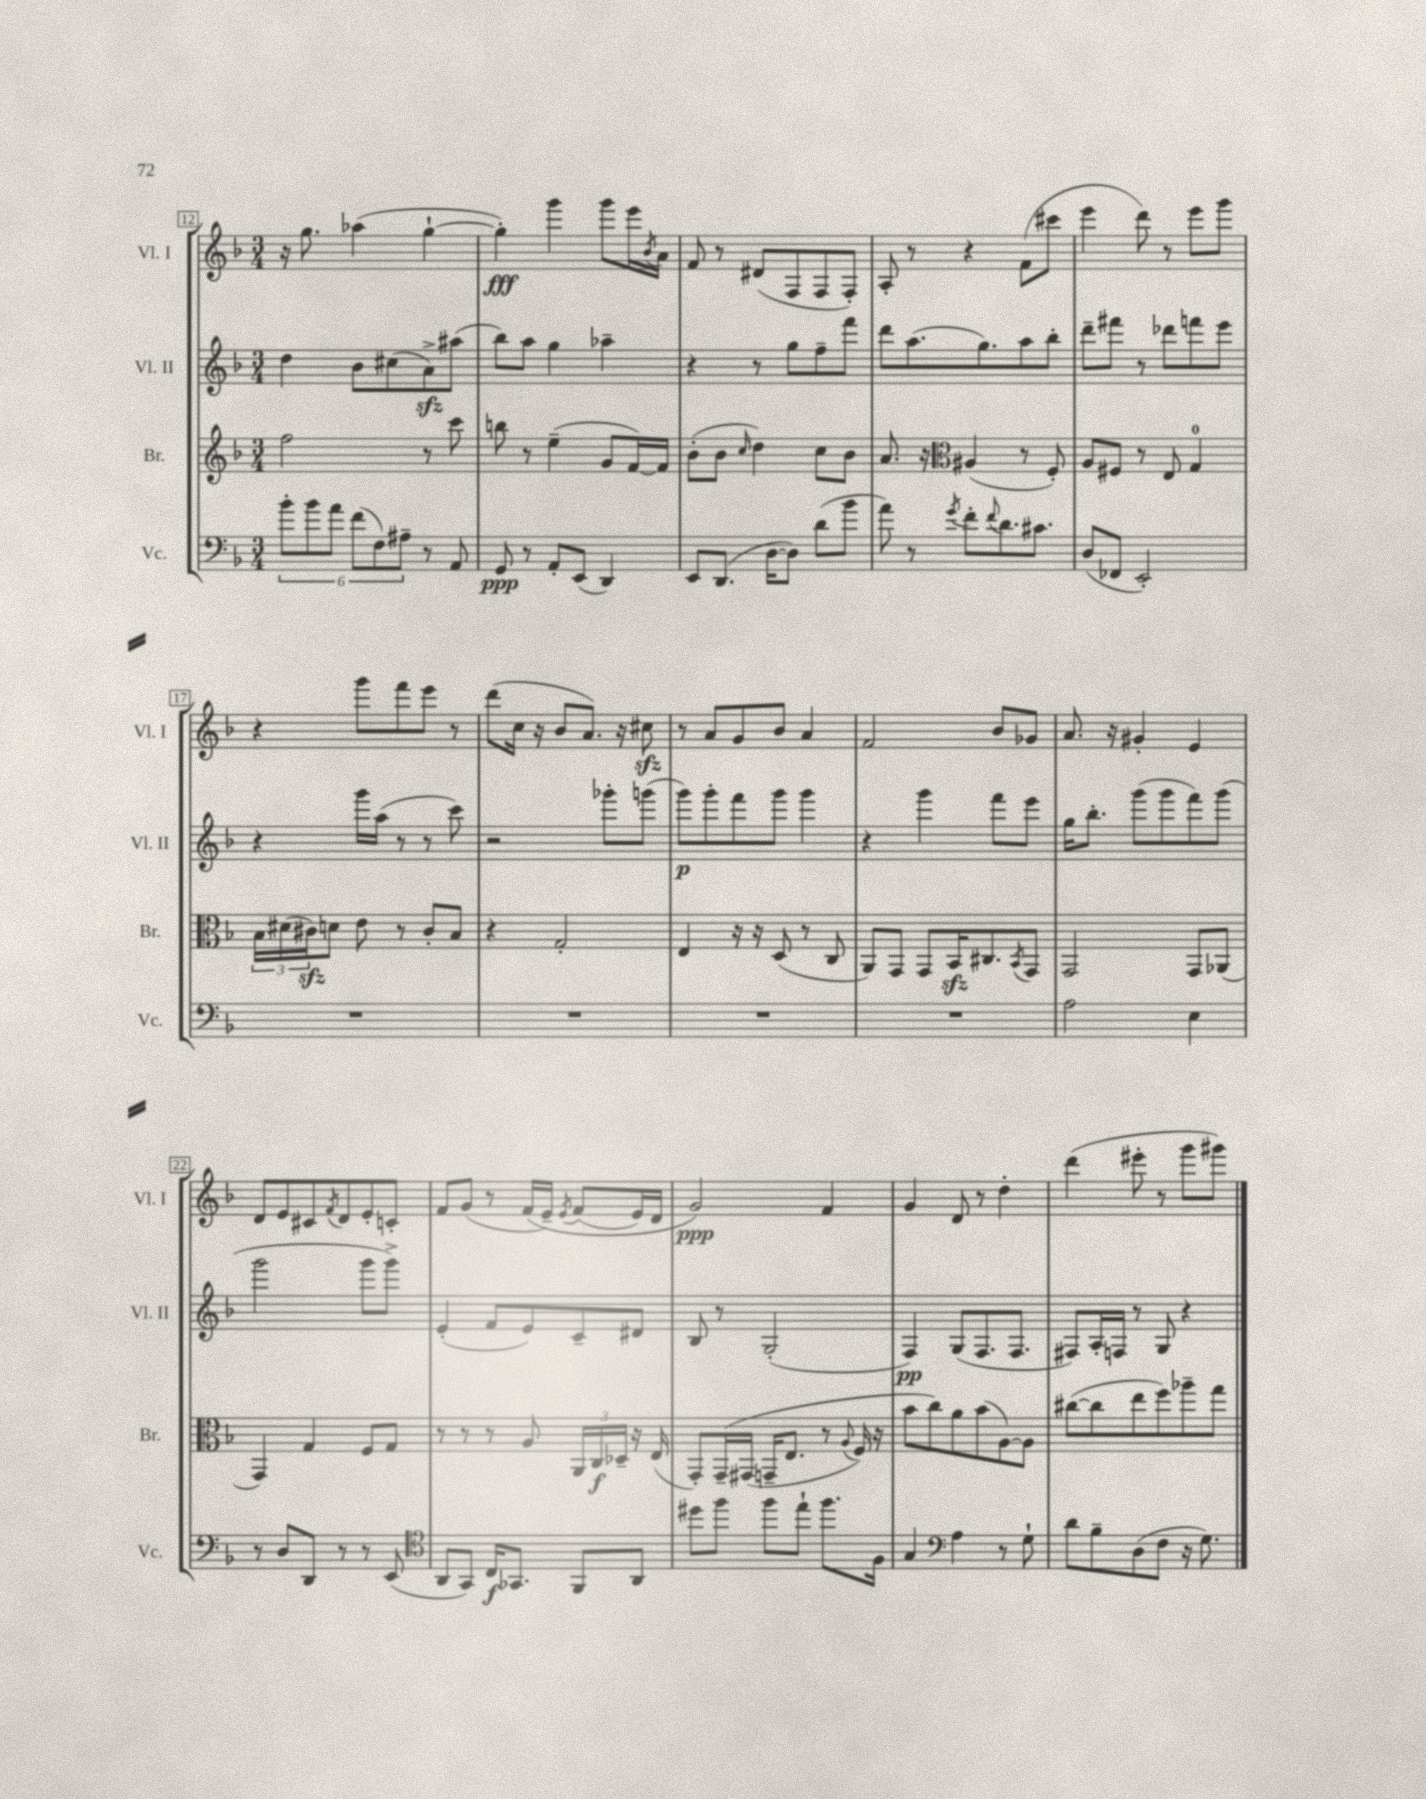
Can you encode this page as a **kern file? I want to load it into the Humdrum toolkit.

**kern	**dynam	**kern	**dynam	**kern	**dynam	**kern	**dynam
*part4	*part4	*part3	*part3	*part2	*part2	*part1	*part1
*staff4	*staff4	*staff3	*staff3	*staff2	*staff2	*staff1	*staff1
*I"Vc.	*	*I"Br.	*	*I"Vl. II	*	*I"Vl. I	*
*I'Vc.	*	*I'Br.	*	*I'Vl. II	*	*I'Vl. I	*
*clefF4	*	*clefG2	*	*clefG2	*	*clefG2	*
*k[b-]	*	*k[b-]	*	*k[b-]	*	*k[b-]	*
*M3/4	*	*M3/4	*	*M3/4	*	*M3/4	*
=12	=12	=12	=12	=12	=12	=12	=12
12b-'\L	.	2ff\	.	4dd\	.	16r	.
.	.	.	.	.	.	8.gg\	.
12b-\	.	.	.	.	.	.	.
12a\J	.	.	.	.	.	.	.
(12f\L	.	.	.	8b-\L	.	(4aa-X\	.
12F\)	.	.	.	.	.	.	.
.	.	.	.	(8cc#X\	.	.	.
12A#X~\J	.	.	.	.	.	.	.
8r	.	8r	.	8azz^\)	.	[4gg`\	.
8AA/	.	8ccc\	.	(8aa#X\J	.	.	.
=13	=13	=13	=13	=13	=13	=13	=13
8GG/	ppp	8bbn\	.	8bb-\L)	.	4gg'\])	fff
8r	.	8r	.	8aa\J	.	.	.
8AA'/L	.	(4ee~\	.	4gg\	.	4ggg\	.
(8EE/J	.	.	.	.	.	.	.
4DD/)	.	8g/L	.	4aa-X~\	.	8ggg\L	.
.	.	[16f/L)	.	.	.	16eee\L	.
.	.	.	.	.	.	8qb-/	.
.	.	16f/JJ]	.	.	.	16a\JJ	.
=14	=14	=14	=14	=14	=14	=14	=14
8EE/L	.	(8b-'\L	.	4r	.	8f/	.
(8.DD/J	.	8b-\J	.	.	.	8r	.
.	.	16qqcc/	.	.	.	.	.
.	.	4dd\)	.	8r	.	(8d#X/L	.
[16D\KL	.	.	.	.	.	.	.
8D\J])	.	.	.	8gg\L	.	8F/	.
(8d\L	.	8cc\L	.	8ff~\	.	8F/	.
8b-\J	.	8b-\J	.	8fff\J	.	8F'/J)	.
=15	=15	=15	=15	=15	=15	=15	=15
8a\)	.	8.a/	.	8ddd\L	.	8A'/	.
8r	.	.	.	(8.aa\	.	8r	.
.	.	16r	.	.	.	.	.
8qg/	.	.	.	.	.	.	.
*	*	*clefC3	*	*	*	*	*
8f'\L	.	(4A#X/	.	.	.	4r	.
.	.	.	.	8.gg\)	.	.	.
8qqf/	.	.	.	.	.	.	.
8.d\	.	.	.	.	.	.	.
.	.	8r	.	8aa\	.	(8f\L	.
8.c#X\J	.	.	.	.	.	.	.
.	.	8F'/)	.	8bb-'\J	.	8ccc#X\J	.
=16	=16	=16	=16	=16	=16	=16	=16
(8D/L	.	8A/L	.	8ddd~\L	.	4eee\	.
8FF-X/J	.	8F#X/J	.	8fff#X\J	.	.	.
2EE'/)	.	8r	.	8r	.	8ddd\)	.
.	.	8E/	.	8ddd-X\L	.	8r	.
.	.	4G/	.	8fffn\	.	8eee\L	.
.	.	.	.	8eee\J	.	8ggg\J	.
!!LO:LB:g=z
=17	=17	=17	=17	=17	=17	=17	=17
2.r	.	24B-\LL	.	4r	.	4r	.
.	.	(24d#X\	.	.	.	.	.
.	.	24c#Xzz\J)	.	.	.	.	.
.	.	8dn\J	.	.	.	.	.
.	.	8e\	.	16ggg\LL	.	8ggg\L	.
.	.	.	.	(16aa\JJ	.	.	.
.	.	8r	.	8r	.	8fff\	.
.	.	8c#'/L	.	8r	.	8eee\J	.
.	.	8B-/J	.	8ccc\)	.	8r	.
=18	=18	=18	=18	=18	=18	=18	=18
2.r	.	4r	.	2r	.	(8ddd\L	.
.	.	.	.	.	.	16cc\Jk	.
.	.	.	.	.	.	16r	.
.	.	2G'/	.	.	.	8b-/L	.
.	.	.	.	.	.	8.a/J)	.
.	.	.	.	8ggg-X'\L	.	.	.
.	.	.	.	.	.	16r	.
.	.	.	.	(8gggn\J	.	8cc#Xzz\	.
=19	=19	=19	=19	=19	=19	=19	=19
2.r	.	4E/	.	8ggg\L)	p	8r	.
.	.	.	.	8ggg'\	.	8a/L	.
.	.	16r	.	8fff\	.	8g/	.
.	.	16r	.	.	.	.	.
.	.	(8D/	.	8ggg\J	.	8b-/J	.
.	.	8r	.	4ggg\	.	4a/	.
.	.	8C/	.	.	.	.	.
=20	=20	=20	=20	=20	=20	=20	=20
2.r	.	8AA/L)	.	4r	.	2f/	.
.	.	8GG/J	.	.	.	.	.
.	.	8GG/L	.	4ggg\	.	.	.
.	.	16BB-zz/K	.	.	.	.	.
.	.	8.C#X/	.	.	.	.	.
.	.	.	.	8fff\L	.	8b-/L	.
.	.	8qBB-/	.	.	.	.	.
.	.	8GG/J	.	8eee\J	.	8g-X/J	.
=21	=21	=21	=21	=21	=21	=21	=21
2A\	.	2GG/	.	16gg\KL	.	8.a/	.
.	.	.	.	8.bb-'\J	.	.	.
.	.	.	.	.	.	16r	.
.	.	.	.	(8ggg\L	.	4g#X'/	.
.	.	.	.	8ggg\	.	.	.
4E\	.	8GG/L	.	8fff\)	.	4e/	.
.	.	(8AA-X/J	.	(8ggg\J	.	.	.
!!LO:LB:g=z
=22	=22	=22	=22	=22	=22	=22	=22
8r	.	4GG/)	.	2ggg\	.	8d/L	.
8D/L	.	.	.	.	.	8e/	.
8DD/J	.	4G/	.	.	.	8c#X/	.
.	.	.	.	.	.	8qf/	.
8r	.	.	.	.	.	8d/	.
8r	.	8F/L	.	8ggg\L	.	8e'/	.
(8EE/	.	8G/J	.	8ggg^\J)	.	8cn'/J	.
=23	=23	=23	=23	=23	=23	=23	=23
*clefC4	*	*	*	*	*	*	*
8AA/L	.	8r	.	(4e'/	.	8f/L	.
8GG/J)	.	8r	.	.	.	(8g/J	.
16C/KL	f	8r	.	8f/L	.	8r	.
8.GG-X/J	.	.	.	.	.	.	.
.	.	8A/	.	8e/)	.	(16f/LL	.
.	.	.	.	.	.	16e~/JJ)	.
.	.	.	.	.	.	8qe/	.
8FF/L	.	24AA/LL	.	8c~/	.	(8f/L	.
.	.	24C/	f	.	.	.	.
.	.	24D-X~/JJ	.	.	.	.	.
8AA/J	.	16r	.	8d#X/J	.	16e/L)	.
.	.	(16E/	.	.	.	16d/JJ	.
=24	=24	=24	=24	=24	=24	=24	=24
8dd#X\L	.	8GG'/L)	.	8B-/	.	2g/)	ppp
8ff\J	.	(16GG~/L	.	8r	.	.	.
.	.	(16GG#X/JJ	.	.	.	.	.
8ff\L	.	16GGn~/KL	.	(2G'/	.	.	.
.	.	8.E/J	.	.	.	.	.
8ee`\J	.	.	.	.	.	.	.
8.ff\L	.	8r	.	.	.	4f/	.
.	.	8qqA/	.	.	.	.	.
.	.	16F/)	.	.	.	.	.
16F\Jk	.	16r	.	.	.	.	.
=25	=25	=25	=25	=25	=25	=25	=25
4G/	.	8b-\L	.	4F/)	pp	4g/	.
.	.	8cc\)	.	.	.	.	.
*clefF4	*	*	*	*	*	*	*
4A\	.	8a\	.	(8G/L	.	8d/	.
.	.	(8b-\	.	8.F/	.	8r	.
8r	.	[8A\)	.	.	.	4dd'\	.
.	.	.	.	8.F/J	.	.	.
8G`\	.	8A\J]	.	.	.	.	.
=26	=26	=26	=26	=26	=26	=26	=26
8d\L	.	([8cc#X\L	.	8F#X/L)	.	(4ddd\	.
8B-~\	.	8cc#\]	.	16A'/L	.	.	.
.	.	.	.	16Fn/JJ	.	.	.
(8D\	.	8ee\	.	8r	.	8eee#X'\	.
8F\J	.	8ff\)	.	8G/	.	8r	.
16r	.	8aa-X~\	.	4r	.	8ggg\L	.
8.G\)	.	.	.	.	.	.	.
.	.	8gg\J	.	.	.	8ggg#X\J)	.
==	==	==	==	==	==	==	==
*-	*-	*-	*-	*-	*-	*-	*-
